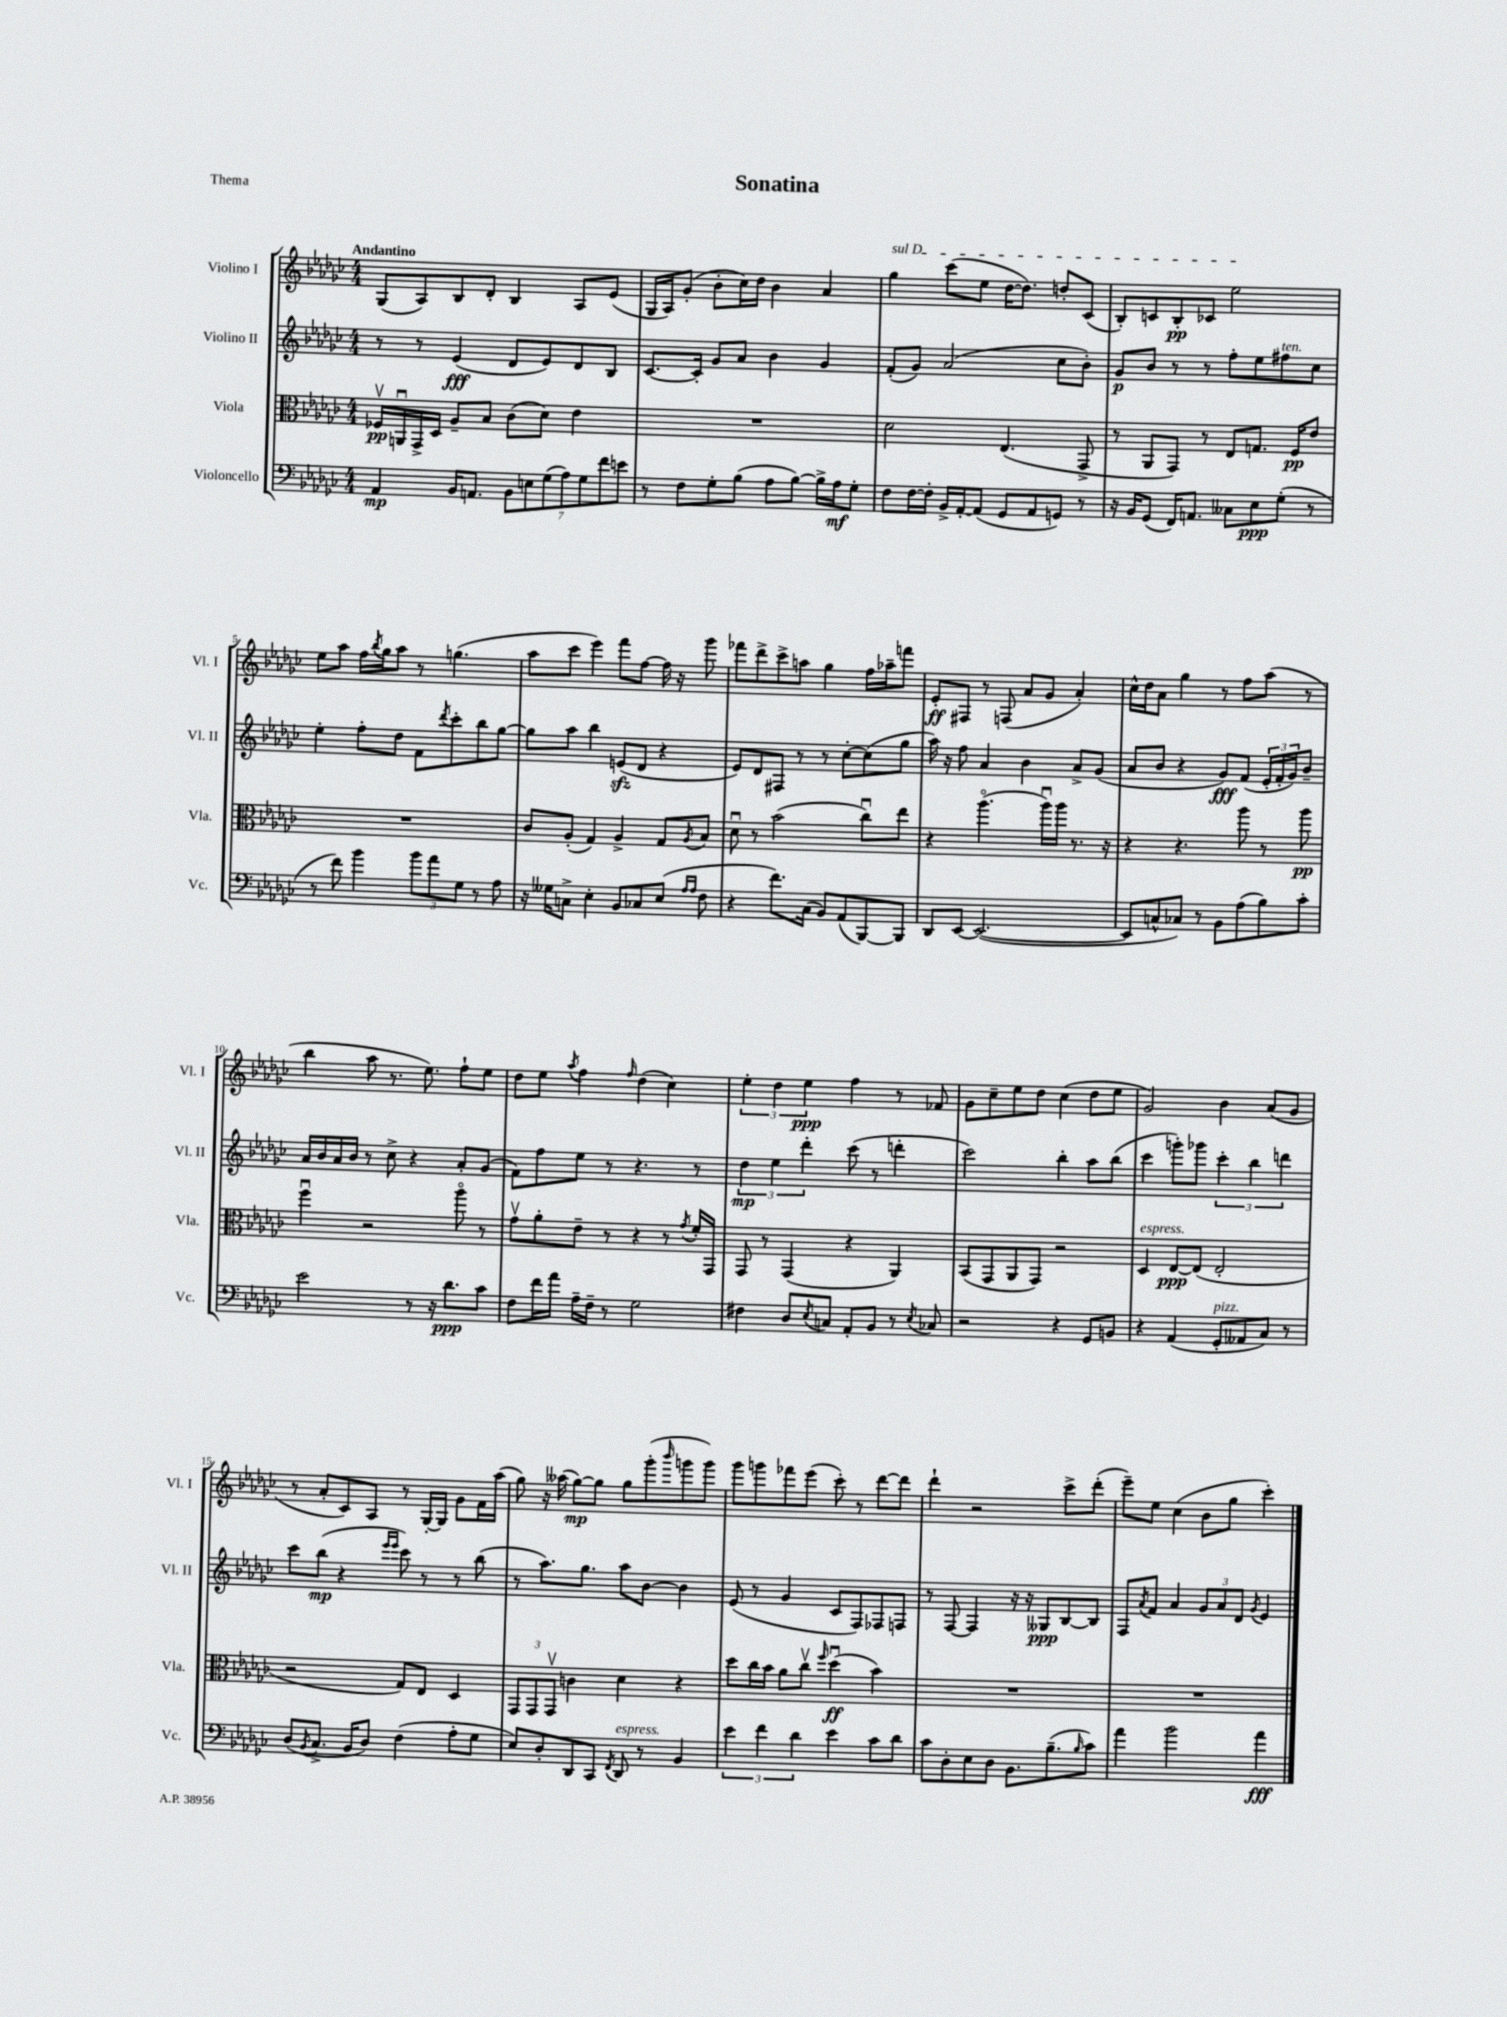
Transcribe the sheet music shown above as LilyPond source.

\header { title = "Sonatina" piece = "Thema" }
<<
\new StaffGroup <<
\new Staff = "s0" \with { instrumentName = "Violino I" shortInstrumentName = "Vl. I" } {
    \clef treble \key ges \major \numericTimeSignature \time 4/4 \tempo "Andantino"
    ges8( aes8) bes8 des'8-. bes4 aes8 ees'8( |
    ges16 aes16) ges'8-.( bes'8-. ces''16) des''16 bes'4 aes'4 |
    \once \override TextSpanner.bound-details.left.text = \markup { \italic "sul D" } ges''4\startTextSpan ces'''8( ees''8 des''16~ des''8.) d''8-. ces'8( |
    bes8-.) c'8 bes8-.\pp ces'8 ees''2\stopTextSpan |
    ees''8 aes''8 f''16 \acciaccatura { bes''8 } ges''16 aes''8 r8 g''4.( |
    aes''8 ces'''8 ees'''4) f'''8 f''8~ f''16 r16 ges'''8 |
    fes'''8 des'''8-> ces'''8-> a''8 ges''4 f''16 aes''16-- f'''8 |
    ees'8-.\ff fis8 r8 f8( aes'8 ges'8 aes'4-.) |
    ces''16-^ des''16 aes'8 ges''4 r8 f''8 aes''8( r8 |
    bes''4 aes''8 r8. ees''8.) f''8-! ees''8 |
    des''8 ees''8 \acciaccatura { aes''8 } f''4 \grace { f''16 } des''4( ces''4) |
    \tuplet 3/2 { ees''4-. des''4 ees''4\ppp } f''4 r8 fes'8 |
    ges'8 ces''8-- ees''8 des''8 ces''4( des''8 ees''8 |
    ges'2) bes'4 aes'8( ges'8 |
    r8 aes'8-. ces'8) aes8 r8 ges16~-. ges16 ges'8 f'16 aes''16( |
    ges''8) r16 aeses''16( ges''8~\mp) ges''8 ges''8 ges'''8-.( \grace { bes'''16 } g'''8 g'''8) |
    ges'''8 g'''8 fes'''8 ees'''8( ces'''8-.) r8 des'''8~ des'''8 |
    des'''4-! r2 ces'''8-> des'''8-.( |
    ees'''8--) ees''8 ces''4( bes'8 ges''8 ces'''4-.) \bar "|." |
}
\new Staff = "s1" \with { instrumentName = "Violino II" shortInstrumentName = "Vl. II" } {
    \clef treble \key ges \major \numericTimeSignature \time 4/4
    r8 r8 ees'4\fff( des'8 ees'8) des'8 bes8 |
    ces'8.~ ces'16-. ges'8 aes'8 bes'4 ges'4 |
    f'8-.( ges'8) aes'2( ces''8 bes'8-.) |
    ges'8\p bes'8 r8 r8 f''8-. ees''8 fis''8^\markup { \italic "ten." } ces''8 |
    ees''4-. f''8-. des''8 f'8 \acciaccatura { des'''8 } ces'''8-. bes''8 ges''8~ |
    ges''8 aes''8 bes''4 e'8\sfz( des'8 r4 |
    ees'8) des'8 fis8 r8 r8 ces''8~-. ces''8( ges''8 |
    aes''16) r16 f''8 aes'4 bes'4 aes'8-> ges'8( |
    aes'8 bes'8 r4 ges'8\fff) f'8( \tuplet 3/2 { ees'16-. f'16-. ges'16) } bes'8-- |
    aes'16 bes'16 aes'16 bes'16 r8 ces''8-> r4 aes'8-. ges'8( |
    f'8) f''8 ees''8 r8 r4. r8 |
    \tuplet 3/2 { des''4\mp ees''4 des'''4-. } ces'''8( r8 d'''4-. |
    ces'''2) bes''4-. aes''8 bes''8( |
    ces'''4 g'''8-.) ges'''8 \tuplet 3/2 { ces'''4-. bes''4 d'''4 } |
    ces'''8 bes''8\mp( r4 \grace { ees'''16 ees'''16 } ces'''8) r8 r8 bes''8( |
    r8 aes''8.) ges''8. aes''8 bes'8~ bes'4 |
    ees'8( r8 ges'4 ces'8 f8) fes8 f8 |
    r8 f8~ f4 r16 r16 geses8\ppp bes8~ bes8 |
    f8 \acciaccatura { aes'8 } f'8 aes'4 \tuplet 3/2 { ges'8 aes'8 des'8 } \acciaccatura { ges'8 } ees'4 \bar "|." |
}
\new Staff = "s2" \with { instrumentName = "Viola" shortInstrumentName = "Vla." } {
    \clef alto \key ges \major \numericTimeSignature \time 4/4
    fes16\upbow\pp a,16\downbow ges,16-> des16 aes8-- bes8 ces'8( des'8) ees'4 |
    R1 |
    des'2 ees4.( ges,8-> |
    r8 aes,8 ges,8) r8 ees8 g8. f16\pp ees'8 |
    R1 |
    ces'8 aes8-.( ges4) aes4-> ges8 \acciaccatura { aes8 } bes8 |
    des'8\downbow r8 bes'2( ces''8\downbow) ees''8 |
    r4 aes''4.\flageolet( aes''16\downbow) aes''16 r8. r16 |
    r4 r4. aes''8 r8 aes''8\pp |
    f''4\downbow r2 aes''8\flageolet r8 |
    ges'8\upbow aes'8-. ees'8-- r8 r4 r8 \acciaccatura { ges'8 } f'16-. ges,16 |
    ges,8 r8 ges,4( r4 aes,4) |
    bes,8( ges,8 aes,8 ges,8) r2 |
    des4^\markup { \italic "espress." } ees8~\ppp ees8( ees2-. |
    r2 ges8) ees8 des4 |
    \tuplet 3/2 { ges,8 ges,8 ges,8\upbow } c'4 des'4 r4 |
    des''8 ces''16 bes'16 aes'8 ces''8\upbow \grace { f''16 } des''4\downbow\ff( bes'4) |
    R1 |
    R1 \bar "|." |
}
\new Staff = "s3" \with { instrumentName = "Violoncello" shortInstrumentName = "Vc." } {
    \clef bass \key ges \major \numericTimeSignature \time 4/4
    aes,4\mp bes,16 a,8. \tuplet 7/4 { bes,8 e8 ges8( aes8) ges8 f'8 e'8 } |
    r8 f8 ges8-. bes8( aes8 bes8~) bes16-> aes16\mf ges8-. |
    f8 f16~ f16-. bes,16-> aes,16~-. aes,8( ges,8 aes,8 g,8) r8 |
    r16 bes,16 ges,8( f,16) a,8. ceses8 ees8\ppp ges8-.( r8 |
    r8 f'8) bes'4 \tuplet 3/2 { bes'8 aes'8 ges8 } r8 aes8 |
    r16 geses16 c8-> ees4-. bes,8 ces8 ees8( \grace { aes16 aes16 } f8 |
    r4 f'8.) ces16( bes,8) aes,8( bes,,8~) bes,,8 |
    des,8 ees,8~ ees,2.~( |
    ees,8 c8-^ ces8) r8 bes,8 aes8( bes8) ces'8-. |
    ees'2 r8 r16 des'8.\ppp ces'8 |
    f8 f'16 aes'16 aes16-- f16-- r8 ges2 |
    fis4 des8 \acciaccatura { ees8 } c8 aes,8-. bes,8 r8 \acciaccatura { ees8 } ces8 |
    r2 r4 ges,8 b,8 |
    r4 aes,4( ges,8-.^\markup { \italic "pizz." } aeses,8 ces8) r8 |
    des8( \acciaccatura { bes,8 } ces8.-> bes,16 des8) f4( aes8-. ges8 |
    ees8) des8-. des,8 ces,8 \acciaccatura { f,8 } des,8^\markup { \italic "espress." } r8 bes,4 |
    \tuplet 3/2 { ees'4 f'4 des'4 } ees'4 ces'8 des'8 |
    ces'8 des8-. ees8 des8 bes,8. bes8.--( \grace { bes16 } ces'8) |
    aes'4 bes'2 aes'4\fff \bar "|." |
}
>>
>>
